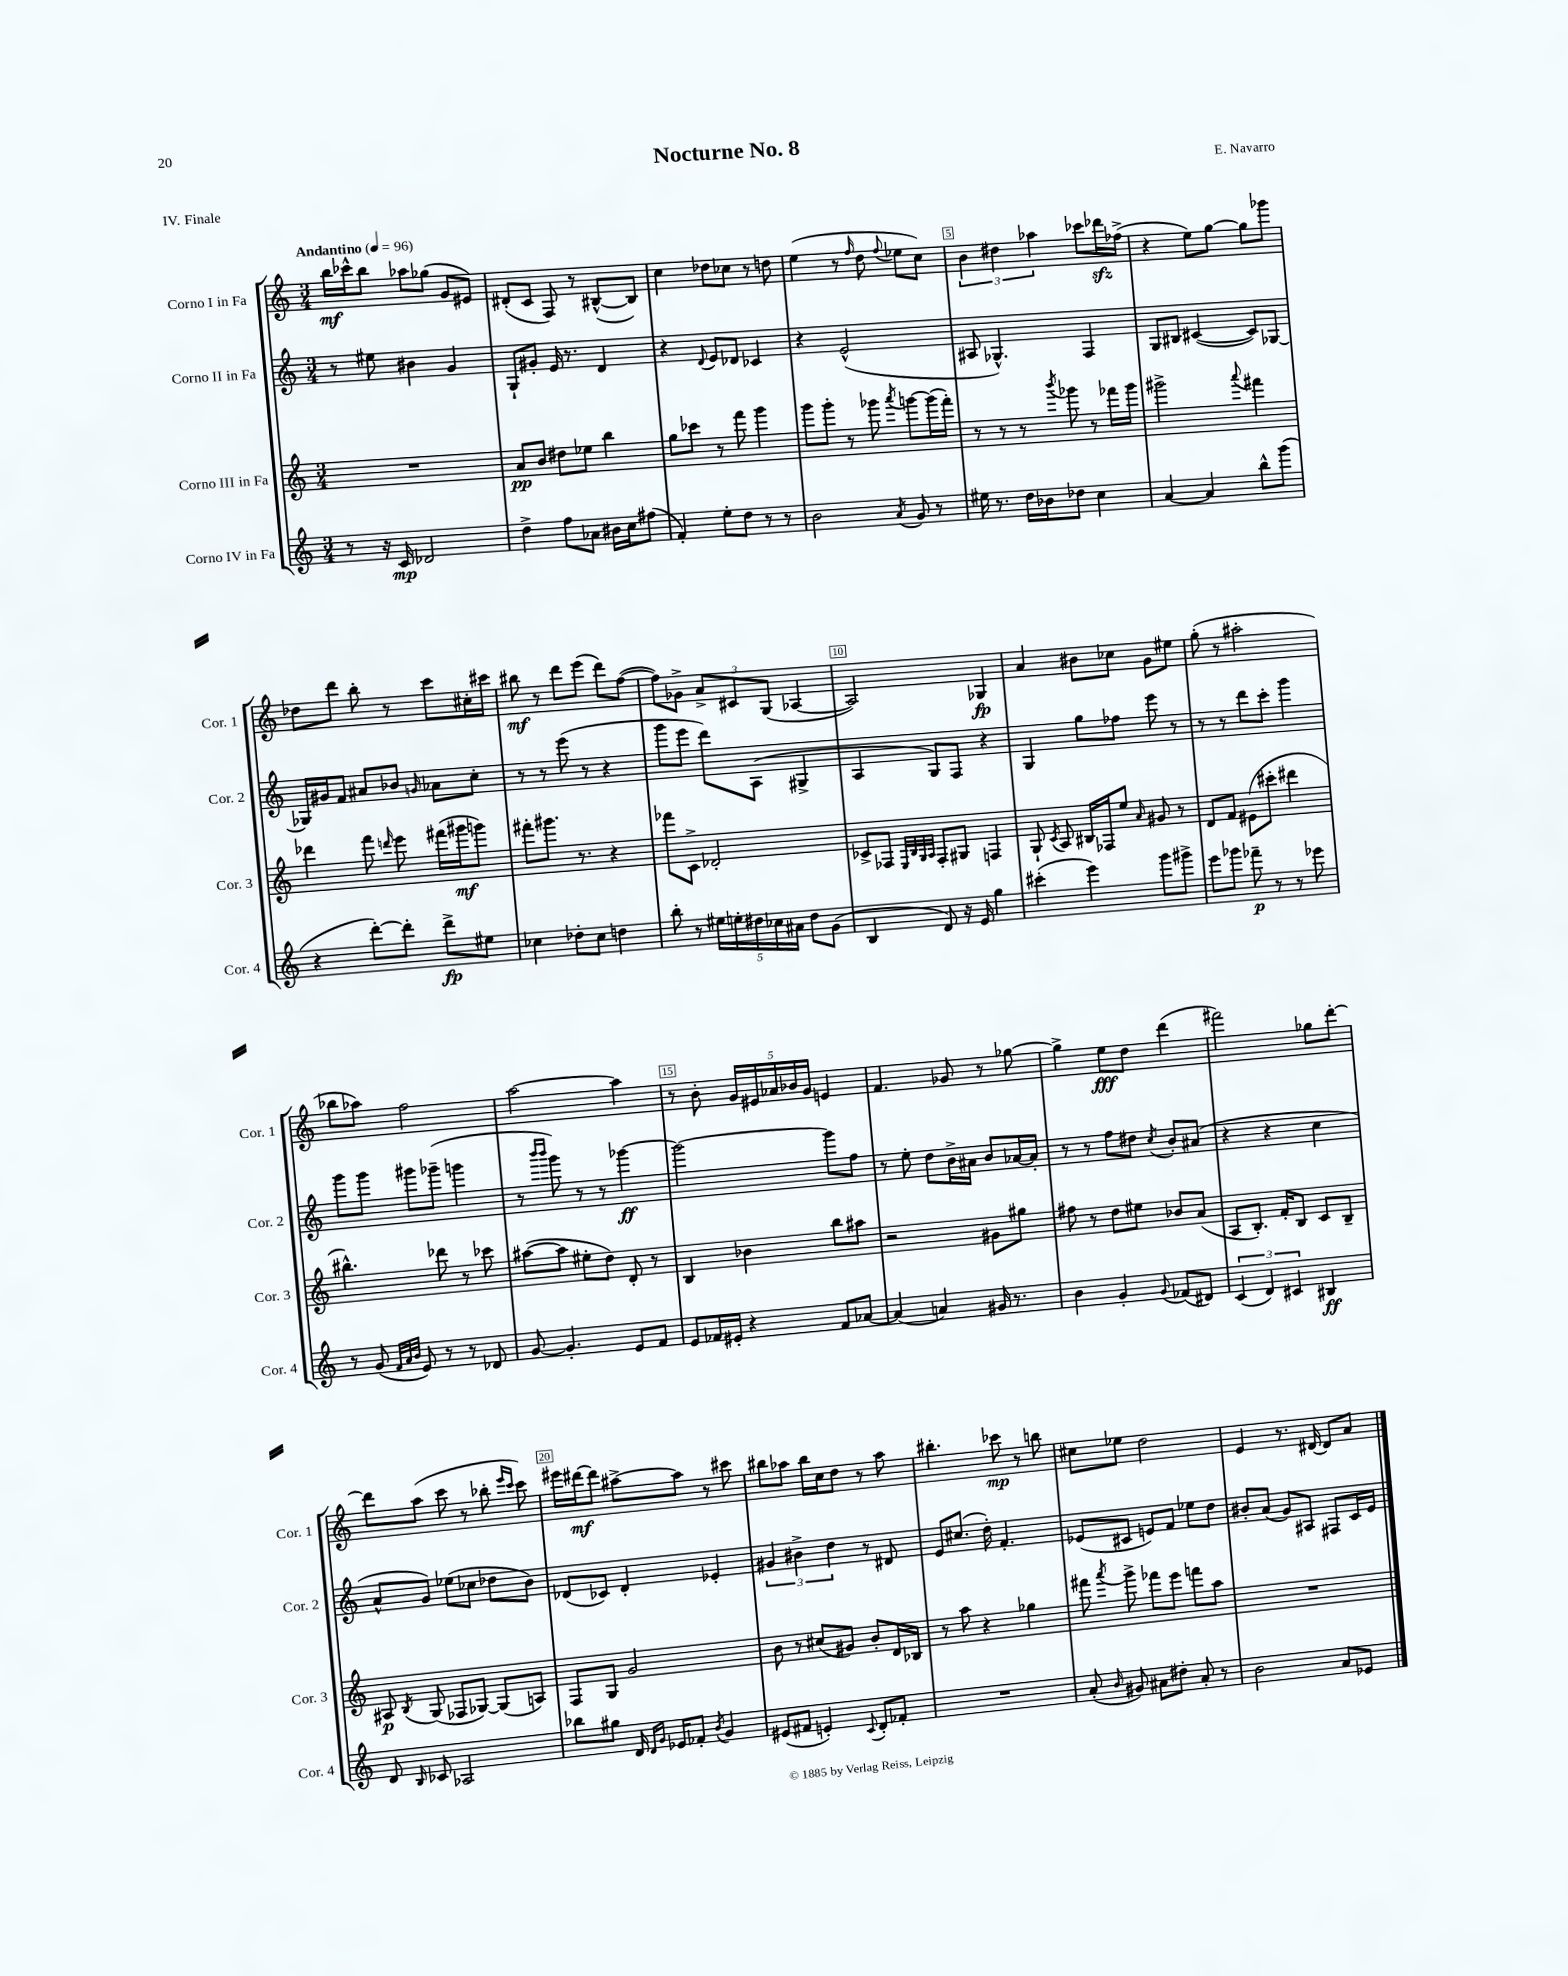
\header { title = "Nocturne No. 8" composer = "E. Navarro" piece = "IV. Finale" }
<<
\new StaffGroup <<
\new Staff = "s0" \with { instrumentName = "Corno I in Fa" shortInstrumentName = "Cor. 1" } {
    \clef treble \key c \major \numericTimeSignature \time 3/4 \tempo "Andantino" 4 = 96
    \autoBeamOff b''16[\mf ces'''16-^ b''8] aes''8[ ges''8]( g'8[ eis'8]) |
    dis'8[-.( c'8] f8) r8 bis8[~-^( bis8]) |
    c''4 des''8[ ces''8] r8 d''8 |
    e''4( r8 \grace { f''16 } d''8 \appoggiatura { f''8 } ees''8[ c''8]) |
    \tuplet 3/2 { b'4 dis''4 aes''4 } ces'''8[ des'''16\sfz fes''16]->( |
    r4 e''8[) g''8]~ g''8[ ges'''8] |
    des''8[ d'''8] b''8-. r8 c'''8[ cis''16-. cis'''16] |
    bis''8\mf r8 d'''8[ e'''8]( d'''8[) f''8]~( |
    f''8[) ges'8]-> \tuplet 3/2 { a'8[-> cis'8 g8]( } aes4~ |
    aes2) ges4\fp |
    a'4 bis'8[ ces''8] g'8[ eis''8] |
    g''8-.( r8 ais''2-. |
    bes''8[ aes''8]) f''2 |
    a''2~ a''4 |
    r8 b'8-. \tuplet 5/4 { g'16[ eis'16 aes'16 bes'16 g'16] } e'4 |
    f'4. ges'8 r8 ges''8~ |
    ges''4-> e''8[\fff d''8] d'''4( |
    fis'''2) ges''8[ d'''8]~-. |
    d'''8[ a''8]( c'''8 r8 bes''8-. \grace { e'''16[ c'''16] } c'''8) |
    eis'''16[ dis'''16~\mf dis'''8] ais''8[~-> ais''8] r8 cis'''8 |
    bis''8[ aes''8] bis''16[ c''16 d''8] r8 aes''8 |
    bis''4.-. ces'''8\mp r8 b''8 |
    cis''8[ ees''8] d''2 |
    e'4 r8. dis'16~ dis'8[ a'8] \bar "|." |
}
\new Staff = "s1" \with { instrumentName = "Corno II in Fa" shortInstrumentName = "Cor. 2" } {
    \clef treble \key c \major \numericTimeSignature \time 3/4
    \autoBeamOff r8 eis''8 bis'4 g'4 |
    g8[-! gis'8]-. e'16 r8. d'4 |
    r4 \appoggiatura { d'8 } e'8[ des'8] ces'4 |
    r4 e'2-^( |
    ais8 ges4.-^) f4 |
    g8[ bis8] cis'4~( cis'8[) ges8]~ |
    ges16[ gis'16 f'8] ais'8[ bes'8] \grace { g'16 } aes'8[ c''8]-. |
    r8 r8 e'''8( r8 r4 |
    g'''8[ e'''8] d'''8[) a8]( gis4-> |
    a4 g8[) f8] r4 |
    g4 g''8[ fes''8] e'''8 r8 |
    r8 r8 d'''8[ c'''8]-. g'''4 |
    g'''8[ g'''8] gis'''8[ ges'''8]--( g'''4 |
    r8 \grace { b'''16[ b'''16] } g'''8) r8 r8 ges'''4~\ff |
    ges'''2~ ges'''8[ f''8] |
    r8 e''8-. d''8[ b'16-> ais'16] b'8[ aes'16~ aes'16]-. |
    r8 r8 f''8[ dis''8] \acciaccatura { c''8 } b'8[-. ais'8]( |
    r4 r4 c''4 |
    a'8[-^ g'8]) ees''8[( ces''8] des''8[ b'8]) |
    des'8[( ces'8]) des'4-. ees'4-. |
    \tuplet 3/2 { gis'4 bis'4-> d''4 } r8 dis'8 |
    e'8[ cis''8.]( d''16-.) f'4.-. |
    ees'8[( cis'8] e'8[) f'8] ees''8[ d''8] |
    bis'8[-. a'8]( g'8[) ais8] fis8[ c'16 e'16] \bar "|." |
}
\new Staff = "s2" \with { instrumentName = "Corno III in Fa" shortInstrumentName = "Cor. 3" } {
    \clef treble \key c \major \numericTimeSignature \time 3/4
    \autoBeamOff R2. |
    a'8[\pp b'8] dis''8[ ees''8] b''4 |
    g''8[ ces'''8] r8 f'''8 g'''4 |
    g'''8[ g'''8]-. r8 ges'''8 \acciaccatura { a'''8 } g'''8[~ g'''16( f'''16]-.) |
    r8 r8 r8 \acciaccatura { b'''8 } ges'''8 r8 fes'''16[ ges'''16] |
    gis'''2-> \appoggiatura { a'''8 } fis'''4 |
    des'''4 f'''8 \grace { d'''16 } e'''8 fis'''16[( gis'''16\mf g'''8]) |
    fis'''8[-. gis'''8.] r8. r4 |
    fes'''8[ c'8]-> des'2-. |
    ces'8[-> fes8] \grace { e32[ b32 g32 a32] } fes8[-. gis8] f4 |
    g8-! \acciaccatura { c'8 } a8 bis16[ fes16 e''8] \grace { a'16 } gis'8 r8 |
    d'8[ f'8] eis'8[( cis'''8]-. dis'''4 |
    bis''4.-^) des'''8 r8 ces'''8 |
    ais''8[~( ais''8] eis''8[-. d''8]) d'8-. r8 |
    b4 bes'4 b''8[ ais''8] |
    r2 gis'8[ gis''8] |
    fis''8 r8 d''8[ eis''8] bes'8[ a'8]( |
    a8[ b8.]-.) f'16[-. b8] c'8[ b8]-- |
    ais8\p \acciaccatura { b8 } g8( fes8[ ges8]~) ges8[( a8]) |
    f8[ g8] g'2 |
    b'8 r8 cis''8[( gis'8]) b'8[-. d'16 bes16] |
    r8 a''8 r4 ges''4 |
    fis'''8 \acciaccatura { a'''8 } g'''8-> fes'''8[ e'''8] f'''8[ a''8] |
    R2. \bar "|." |
}
\new Staff = "s3" \with { instrumentName = "Corno IV in Fa" shortInstrumentName = "Cor. 4" } {
    \clef treble \key c \major \numericTimeSignature \time 3/4
    \autoBeamOff r8 r16 c'16\mp des'2 |
    d''4-> f''8[ aes'8] bis'16[ c''16 fis''8]( |
    f'4-.) e''8[-. d''8] r8 r8 |
    b'2 \acciaccatura { a'8 } g'8 r8 |
    eis''16 r8. d''16[ bes'16 des''8] c''4 |
    a'4~ a'4 b''8[-^ g'''8]( |
    r4 d'''8[~-.) d'''8]-. d'''8[->\fp eis''8] |
    ces''4 des''8[-. ces''8] d''4 |
    b''8-. r8 \tuplet 5/4 { eis''16[ e''16-. dis''16 ces''16 ais'16] } dis''8[ g'8]( |
    b4 d'8) r16 e'16 g''4 |
    cis'''4-.( e'''4) g'''8[ gis'''8]-> |
    e'''8[ ges'''8] fes'''8--\p r8 r8 ees'''8 |
    r8 g'8( \grace { f'32[ a'32 b'32] } e'8) r8 r8 des'8 |
    g'8~ g'4.-. e'8[ f'8] |
    e'8[ fes'16 eis'16]-. r4 fes'8[ aes'8]~ |
    aes'4( a'4) gis'16 r8. |
    b'4 g'4-. \appoggiatura { g'8 } fes'8[( dis'8]) |
    \tuplet 3/2 { c'4( d'4) cis'4 } bis4\ff |
    d'8 \grace { b16 } ces'8 aes2 |
    bes''8[ gis''8] d'16 \grace { d'16[ g'16] } ees'16[ fes'8]-. \acciaccatura { b'8 } g'4 |
    eis'8[( fis'8] e'4-.) \appoggiatura { c'8 } d'8[-. fes'8]-. |
    R2. |
    a'8-.( \grace { b'16 } gis'8) ais'8[ dis''8]-. ais'8-. r8 |
    b'2 a'8[ ees'8] \bar "|." |
}
>>
>>
\layout { \context { \Score \override BarNumber.break-visibility = ##(#f #t #t) barNumberVisibility = #(every-nth-bar-number-visible 5) \override BarNumber.stencil = #(make-stencil-boxer 0.1 0.3 ly:text-interface::print) } }
